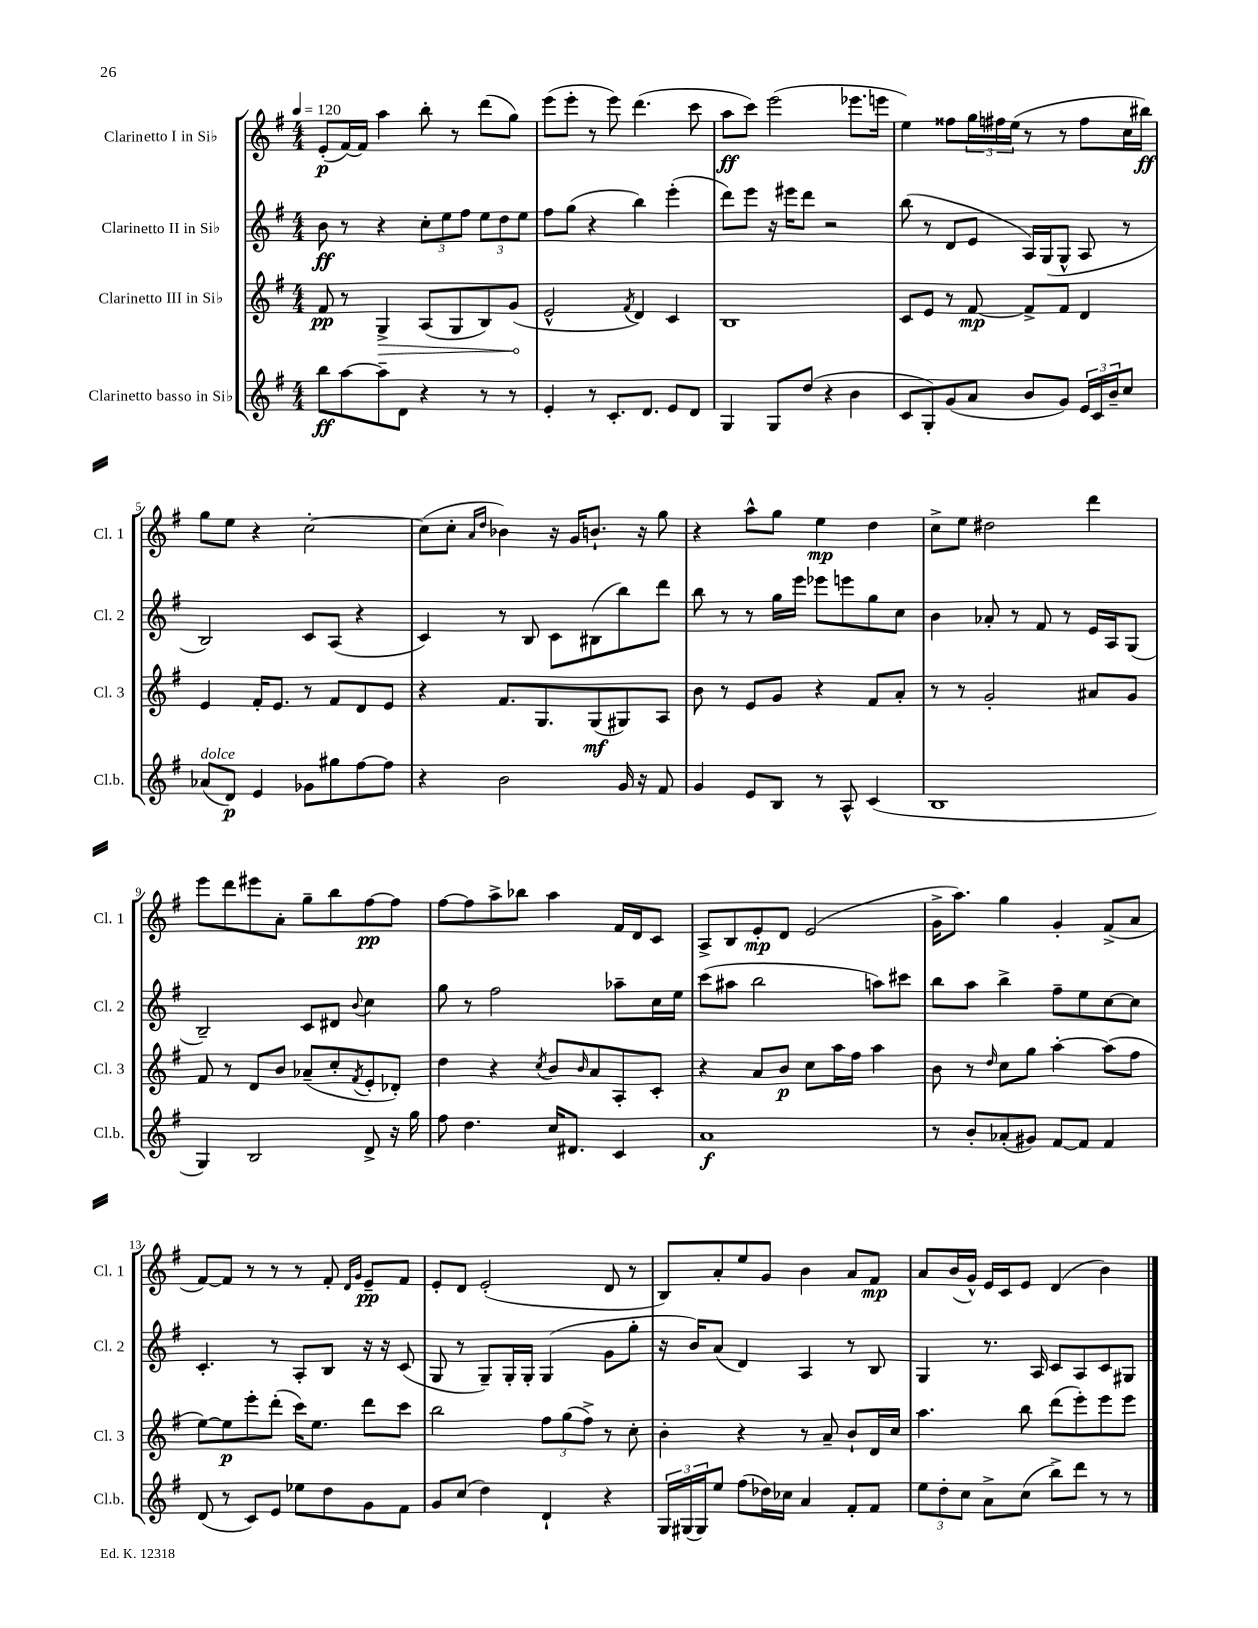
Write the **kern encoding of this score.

**kern	**kern	**kern	**kern
*staff4	*staff3	*staff2	*staff1
*clefG2	*clefG2	*clefG2	*clefG2
*k[f#]	*k[f#]	*k[f#]	*k[f#]
*M4/4	*M4/4	*M4/4	*M4/4
*MM120	*MM120	*MM120	*MM120
8bb	8f#	8b	(8e'
[8aa	8r	8r	[16f#)
.	.	.	16f#]
8aa~]	4G^	4r	4aa
8d	.	.	.
4r	(8A	12cc'	8bb'
.	.	12ee	.
.	8G	.	8r
.	.	12ff#	.
8r	8B)	12ee	(8ddd
.	.	12dd	.
8r	(8g	.	8gg)
.	.	12ee	.
=	=	=	=
4e'	2e^^	8ff#	(8eee
.	.	(8gg	8eee'
8r	.	4r	8r
8.c'	.	.	8eee)
.	8qf#	.	.
.	4d)	4bb)	(4.ddd
8.d	.	.	.
8e	4c	(4eee'	.
8d	.	.	8ccc
=	=	=	=
4G	1B	8ddd)	8aa
.	.	8eee	8ccc)
8G	.	16r	(2eee
.	.	16eee#	.
(8dd	.	8ddd	.
4r	.	2r	.
4b	.	.	8.eee-
.	.	.	16eee
=	=	=	=
8c	8c	(8bb	4ee)
8G')	8e	8r	.
(8g	8r	8d	8ff##
8a	[8f#	8e	24gg
.	.	.	24ff#
.	.	.	(24ee
8b	8f#^]	16A)	8r
.	.	(16G	.
8g)	8f#	8G^^	8r
24e	4d	8A	8ff#
24c	.	.	.
24b~	.	.	.
8cc	.	8r	16cc
.	.	.	16bb#)
=	=	=	=
(8a-	4e	2B)	8gg
8d)	.	.	8ee
4e	16f#'	.	4r
.	8.e	.	.
8g-	8r	8c	[2cc'
8gg#	8f#	(8A	.
[8ff#	8d	4r	.
8ff#]	8e	.	.
=	=	=	=
4r	4r	4c)	(8cc]
.	.	.	8cc'
.	.	.	16qqa
.	.	.	16qqdd
2b	8.f#	8r	4b-)
.	.	8B	.
.	8.G	.	.
.	.	8c	16r
.	.	.	16g
.	(8G	(8B#	8.b`
16g	8G#)	8bb)	.
16r	.	.	16r
8f#	8A	8ddd	8gg
=	=	=	=
4g	8b	8bb	4r
.	8r	8r	.
8e	8e	8r	8aa^^
8B	8g	16gg	8gg
.	.	16eee	.
8r	4r	8eee-	4ee
8A^^	.	8eee	.
(4c	8f#	8gg	4dd
.	8a'	8cc	.
=	=	=	=
1B	8r	4b	8cc^
.	8r	.	8ee
.	2g'	8a-'	2dd#
.	.	8r	.
.	.	8f#	.
.	.	8r	.
.	8a#	16e	4ddd
.	.	16A	.
.	8g	(8G	.
=	=	=	=
4G)	8f#	2B~)	8eee
.	8r	.	8ddd
2B	8d	.	8eee#
.	8b	.	8a'
.	(8a-~	8c	8gg~
.	8cc'	8d#	8bb
.	8qf#	8qqb	.
8d^	8e'	4cc	[8ff#
16r	8d-')	.	8ff#]
16gg	.	.	.
=	=	=	=
8ff#	4dd	8gg	[8ff#
4.dd	.	8r	8ff#]
.	4r	2ff#	8aa^
.	.	.	8bb-
.	8qcc	.	.
16cc	8b	.	4aa
8.d#	.	.	.
.	16qqb	.	.
.	8a	.	.
4c	8A'	8aa-~	16f#
.	.	.	16d
.	8c'	16cc	8c
.	.	16ee	.
=	=	=	=
1a	4r	(8ccc	8A^
.	.	8aa#	8B
.	8a	2bb	8e'
.	8b	.	8d
.	8cc	.	(2e
.	16aa	.	.
.	16ff#	.	.
.	4aa	8aa)	.
.	.	8ccc#	.
=	=	=	=
8r	8b	8bb	16g^
.	.	.	8.aa)
8b'	8r	8aa	.
.	16qqdd	.	.
(8a-'	8cc	4bb^	4gg
8g#)	8gg	.	.
[8f#	[4aa'	8ff#~	4g'
8f#]	.	8ee	.
4f#	(8aa]	[8cc	(8f#^
.	8ff#	8cc]	8a
=	=	=	=
(8d	[8ee)	4.c'	[8f#)
8r	8ee]	.	8f#]
8c)	8eee'	.	8r
8e	(8ddd'	8r	8r
8ee-	16ccc)	8A'	8r
.	8.ee	.	.
8dd	.	8B	8f#'
.	.	.	16qqd
.	.	.	16qqg
8g	8ddd	16r	8e~
.	.	16r	.
8f#	8ccc	(8c	8f#
=	=	=	=
8g	2bb	8G	8e'
(8cc	.	8r	8d
4dd)	.	8G~)	(2e'
.	.	16G'	.
.	.	16G'	.
4d`	12ff#	(4G	.
.	(12gg	.	.
.	12ff#^)	.	.
4r	8r	8g	8d
.	8cc'	8gg'	8r
=	=	=	=
24G	4b'	16r	8B)
(24G#	.	.	.
.	.	16b)	.
24G#)	.	.	.
8ee	.	(8a	8a'
(8ff#	4r	4d)	8ee
16dd-)	.	.	8g
16cc-	.	.	.
4a	8r	4A	4b
.	8a~	.	.
8f#'	8b`	8r	8a
8f#	16d	8B	8f#
.	16cc	.	.
=	=	=	=
12ee	4.aa	4G	8a
12dd'	.	.	.
.	.	.	(16b
12cc	.	.	.
.	.	.	16g^^)
8a^	.	8.r	16e
.	.	.	16c
(8cc	8bb	.	8e
.	.	16A	.
8bb^)	(8ddd	8c	(4d
8ddd	8eee')	8A	.
8r	8eee	8c	4b)
8r	8eee	8G#	.
==	==	==	==
*-	*-	*-	*-
